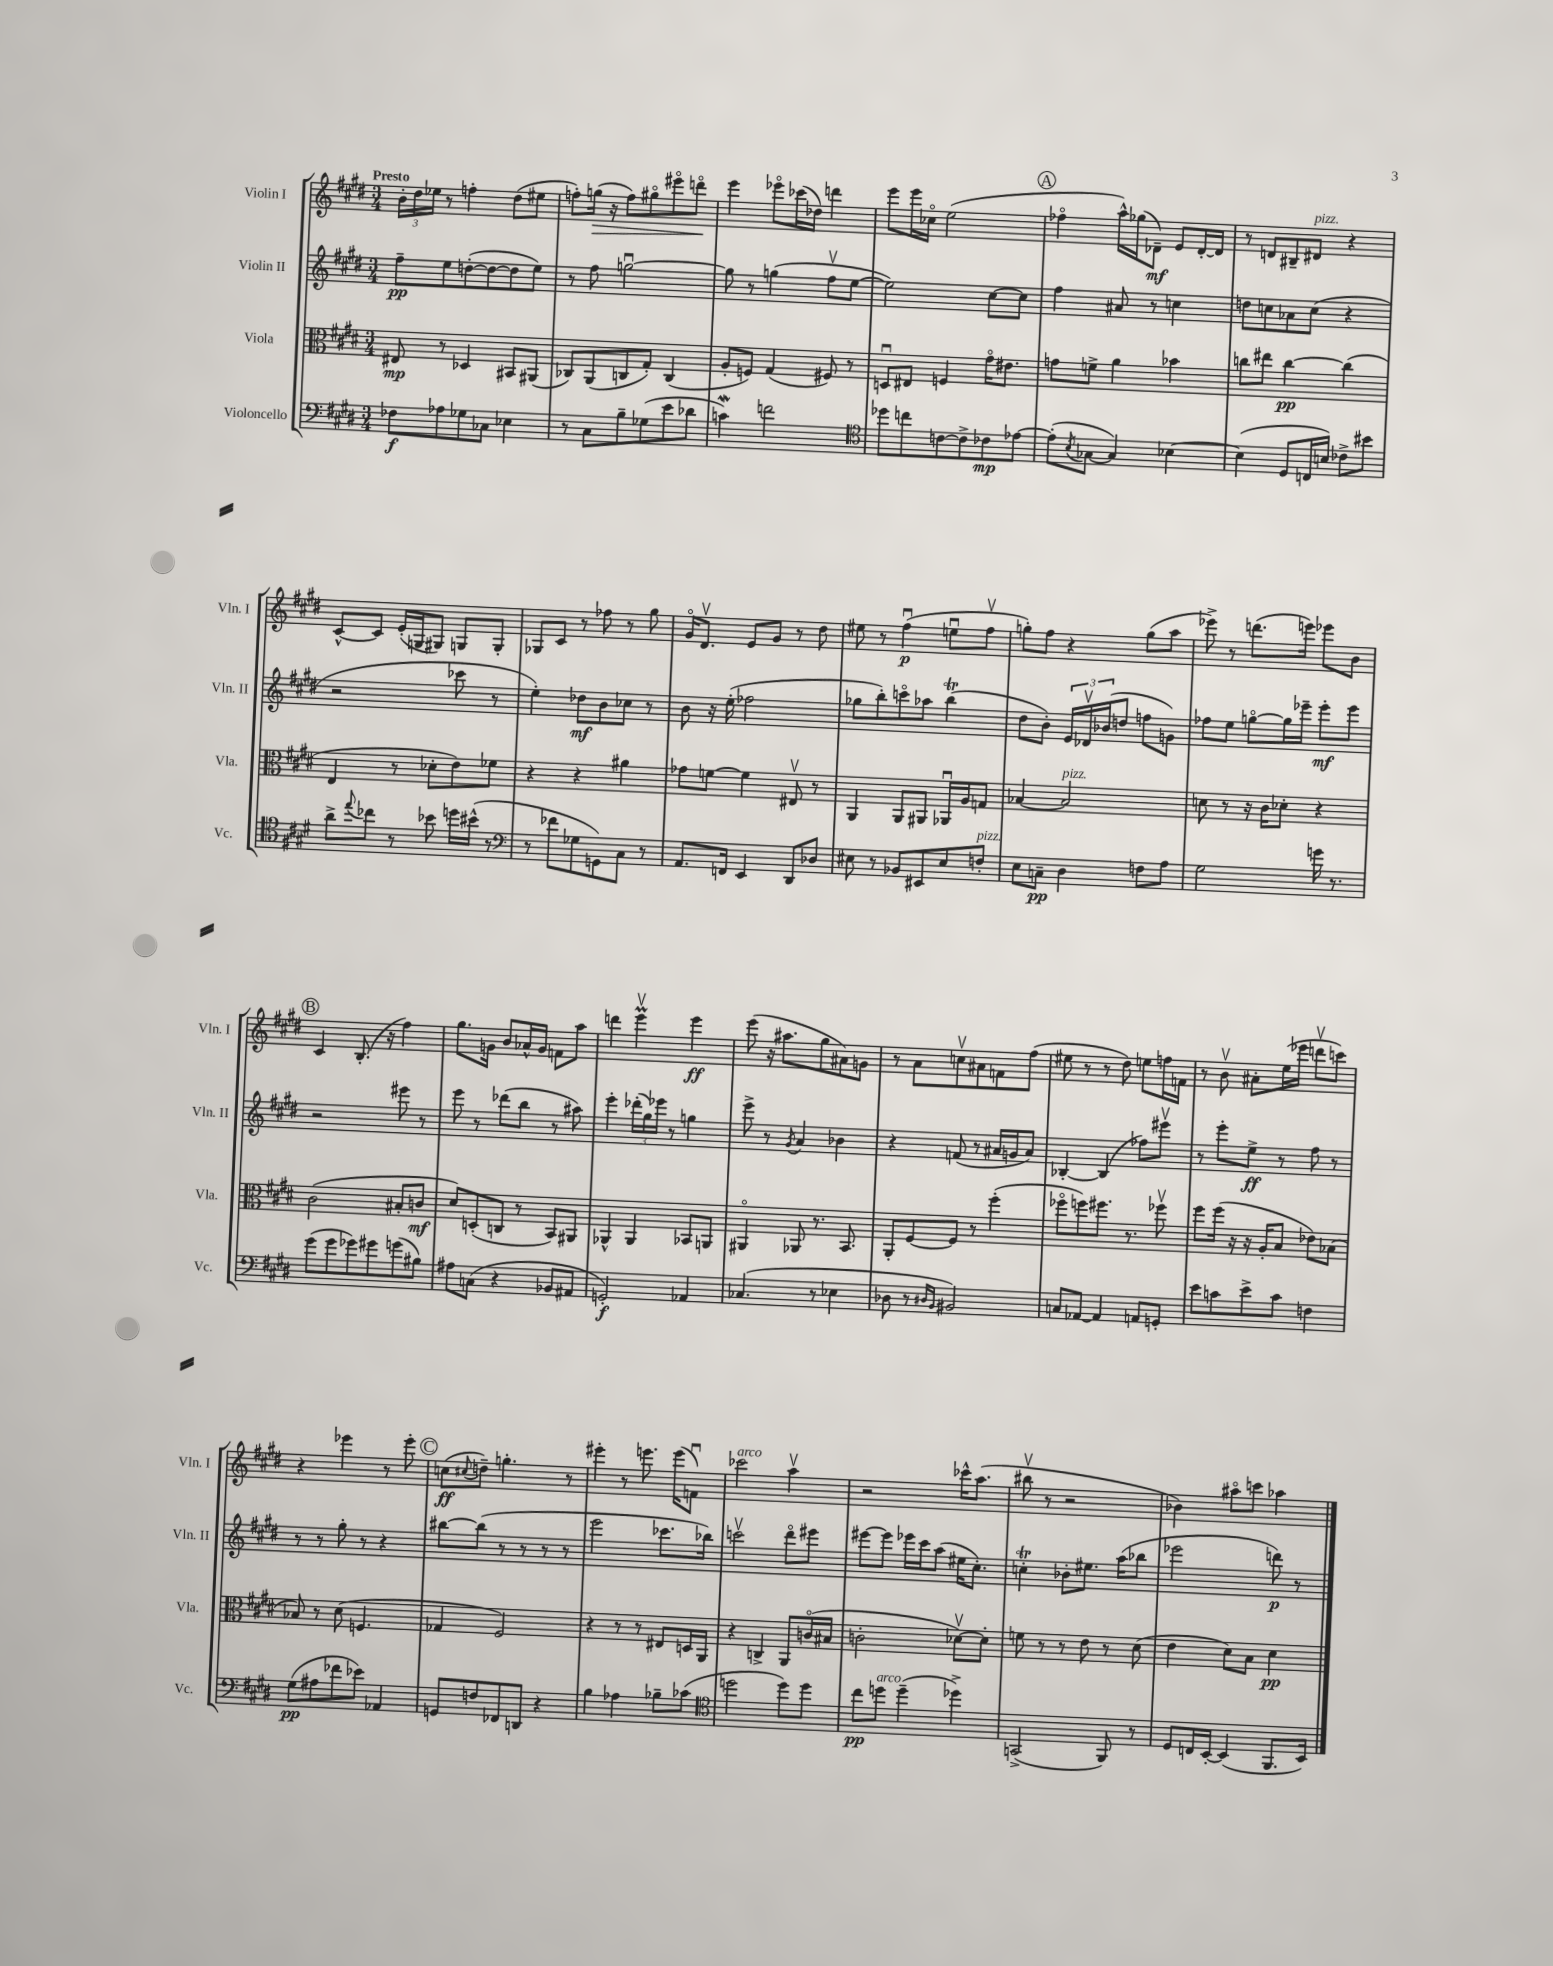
<<
\new StaffGroup <<
\new Staff = "s0" \with { instrumentName = "Violin I" shortInstrumentName = "Vln. I" } {
    \clef treble \key e \major \numericTimeSignature \time 3/4 \tempo "Presto"
    \tuplet 3/2 { b'16-. dis''16 ees''16 } r8 f''4-. dis''8( eis''8 |
    f''8-.) g''16\>( r16 f''8) gis''8\flageolet eis'''8\flageolet d'''8\flageolet\! |
    e'''4 ees'''8\flageolet ces'''16( des''16) d'''4 |
    e'''8 e'''16 ces''16\flageolet e''2( |
    \mark \markup { \circle "A" } fes''4\flageolet a''16-^) ges''16( des'8--\mf) e'8 des'16~-. des'16 |
    r8 d'8 bis8-- dis'8^\markup { \italic "pizz." } r4 |
    cis'8~-^ cis'8 e'16-.( g16 gis8) g8 g8-. |
    ges8 cis'8 r8 fes''8 r8 gis''8 |
    gis'16\flageolet dis'8.\upbow e'8 gis'8 r8 dis''8 |
    eis''8 r8 fis''4\downbow\p( e''8\downbow fis''8\upbow |
    g''8-.) fis''8 r4 g''8( a''8 |
    ees'''8->) r8 d'''8.( e'''16) ees'''8 b'8 |
    \mark \markup { \circle "B" } cis'4 b8.-.( r16 fis''4) |
    gis''8. g'16 b'8 aes'16-^ g'16 f'8 a''8 |
    d'''4 e'''4\upbow\prall e'''4\ff |
    e'''8( r16 ais''8. gis''8 ais'8) g'8 |
    r8 a'8 c''8\upbow ais'8 f'8 fis''8( |
    eis''8 r8 r8 dis''8) e''8 f''16 f'16 |
    r8 b'8\upbow ais'8-. e''16( ees'''16 d'''8\upbow c'''8) |
    r4 ees'''4 r8 ees'''8-. |
    \mark \markup { \circle "C" } c''8\ff( \appoggiatura { cis''8 } d''8--) g''4.-. r8 |
    eis'''4-. r8 e'''8. e'''16( f'8\downbow) |
    ces'''2^\markup { \italic "arco" } a''4\upbow |
    r2 ces'''16-^ a''8.( |
    bis''8\upbow r8 r2 |
    bes'4) ais''8\flageolet c'''8 aes''4 \bar "|." |
}
\new Staff = "s1" \with { instrumentName = "Violin II" shortInstrumentName = "Vln. II" } {
    \clef treble \key e \major \numericTimeSignature \time 3/4
    fis''8--\pp e''8 d''8~-.( d''8~ d''8 e''8) |
    r8 fis''8 g''2~\downbow |
    g''8 r8 g''4( fis''8\upbow e''8~ |
    e''2) cis''8~ cis''8 |
    \mark \markup { \circle "A" } fis''4 ais'8 r8 c''4 |
    d''8 c''8 aes'8 c''8( r4 |
    r2 ces'''8 r8 |
    e''4-.) des''8\mf b'8 ces''8 r8 |
    b'8 r16 e''16-.( fes''2 |
    ges''8 b''8-.) c'''8\flageolet aes''8 b''4\trill( |
    dis''8 b'8-.) \tuplet 3/2 { e'16 des'16\upbow bes'16( } d''8 f''8 g'8) |
    fes''8 e''8 g''8~\flageolet g''16 ees'''16-- ees'''8-.\mf ees'''8 |
    \mark \markup { \circle "B" } r2 eis'''8 r8 |
    e'''8 r8 des'''8( b''8 r8 ais''8) |
    e'''4-. \tuplet 3/2 { des'''16-.( gis''16) ees'''16 } r8 g''4 |
    e'''8-> r8 \acciaccatura { gis'8 } a'4 bes'4 |
    r4 f'8( r8 ais'16 g'16 ais'8) |
    bes4~-. bes4( fes''8) eis'''8\upbow |
    r8 e'''8-. e''8->\ff r8 fis''8 r8 |
    r8 r8 gis''8-. r8 r4 |
    \mark \markup { \circle "C" } bis''8~ bis''8( r8 r8 r8 r8 |
    e'''2 ces'''8. bes''16) |
    c'''2\upbow dis'''8\flageolet eis'''8 |
    eis'''8~ eis'''8 ees'''16 cis'''16 a''8( eis''16 cis''8.-.) |
    c''4-.\trill bes'8-. eis''8. a''16( bes''8 |
    ees'''2 d'''8\p) r8 \bar "|." |
}
\new Staff = "s2" \with { instrumentName = "Viola" shortInstrumentName = "Vla." } {
    \clef alto \key e \major \numericTimeSignature \time 3/4
    eis8\mp r8 des4 bis,8 ais,8( |
    ces8) a,8( c8 gis8-.) c4( |
    a8-. f8) gis4( fis8) r8 |
    d8\downbow eis8 f4 gis'16\flageolet eis'8. |
    \mark \markup { \circle "A" } g'8 f'8-> a'4 bes'4 |
    c''8 eis''8 c''4~\pp c''4( |
    e4 r8 des'8-. e'8) fes'8 |
    r4 r4 ais'4 |
    ges'8 f'8~ f'4 eis8\upbow r8 |
    a,4 a,8 ais,8 aes,16\downbow a16 g8 |
    bes4~ bes2^\markup { \italic "pizz." } |
    d'8 r8 r16 cis'16 des'8-. r4 |
    \mark \markup { \circle "B" } cis'2( bis8-. c'8\mf |
    dis'8) d8-.( c8 r8 b,8) ais,8 |
    aes,4-^ aes,4 bes,8 a,8 |
    ais,4\flageolet aes,8 r8. b,8. |
    a,8-. fis8~ fis8 r8 fis''4-.( |
    fes''8\flageolet f''8) fis''8. r8. fes''8\upbow |
    fis''8 fis''16( r16 r16 a16-. b8 ees'8) bes8( |
    bes8) r8 dis'8( f4. |
    \mark \markup { \circle "C" } ges4 fis2) |
    r4 r8 r8 eis8 d16 a,16 |
    r4 c4-> a,8 c'16\flageolet( bis16 |
    c'2-. des'8~\upbow) des'8-. |
    f'8 r8 r8 e'8 r8 dis'8( |
    e'4 dis'8) b8 dis'4\pp \bar "|." |
}
\new Staff = "s3" \with { instrumentName = "Violoncello" shortInstrumentName = "Vc." } {
    \clef bass \key e \major \numericTimeSignature \time 3/4
    fes8\f aes8 ges8 ces8 ees4 |
    r8 cis8 b8-- ges8( e'8 des'8 |
    c'4\mordent) f'2 |
    \clef tenor des''8 c''8 c'8~ c'8-> ces'8\mp ees'8~ |
    \mark \markup { \circle "A" } ees'8-.( \acciaccatura { b8 } ges8~ ges4) bes4~ |
    bes4( dis8 c16 b16) ces'8-> bis'8 |
    a'8-> \appoggiatura { e''8 } ces''8 r8 bes'8 d''16 bis'16-^( r8 |
    \clef bass r8 fes'8 ges8 g,8) cis8 r8 |
    a,8. f,16 e,4 dis,8 des8 |
    eis8 r8 bes,8 eis,8 eis8 f8-.^\markup { \italic "pizz." } |
    e8 c8--\pp dis4 f8 a8 |
    gis2 g'16 r8. |
    \mark \markup { \circle "B" } gis'8( gis'8 ges'8) gis'8 g'8( bis8) |
    ais8 c8( r4 bes,8 ais,8 |
    g,2-.\f) aes,4 |
    ces4.( r8 ees4 |
    des8 r8 \grace { dis16 b,16 } bis,2) |
    c8 aes,8~ aes,4 a,8 g,8-. |
    e'8 c'8 e'8-> c'8 f4 |
    gis8\pp( ais8 fes'8 ees'8) aes,4 |
    \mark \markup { \circle "C" } g,8 f8 fes,8 d,8 r4 |
    b4 aes4 bes8-- ces'8( |
    \clef tenor d''2 d''8) d''8 |
    cis''8\pp d''8^\markup { \italic "arco" } d''4--( des''4->) |
    g,2->( fis,8) r8 |
    dis8 c16 b,16~-. b,4( fis,8. b,16) \bar "|." |
}
>>
>>
\layout { \context { \Score \remove "Bar_number_engraver" } }
